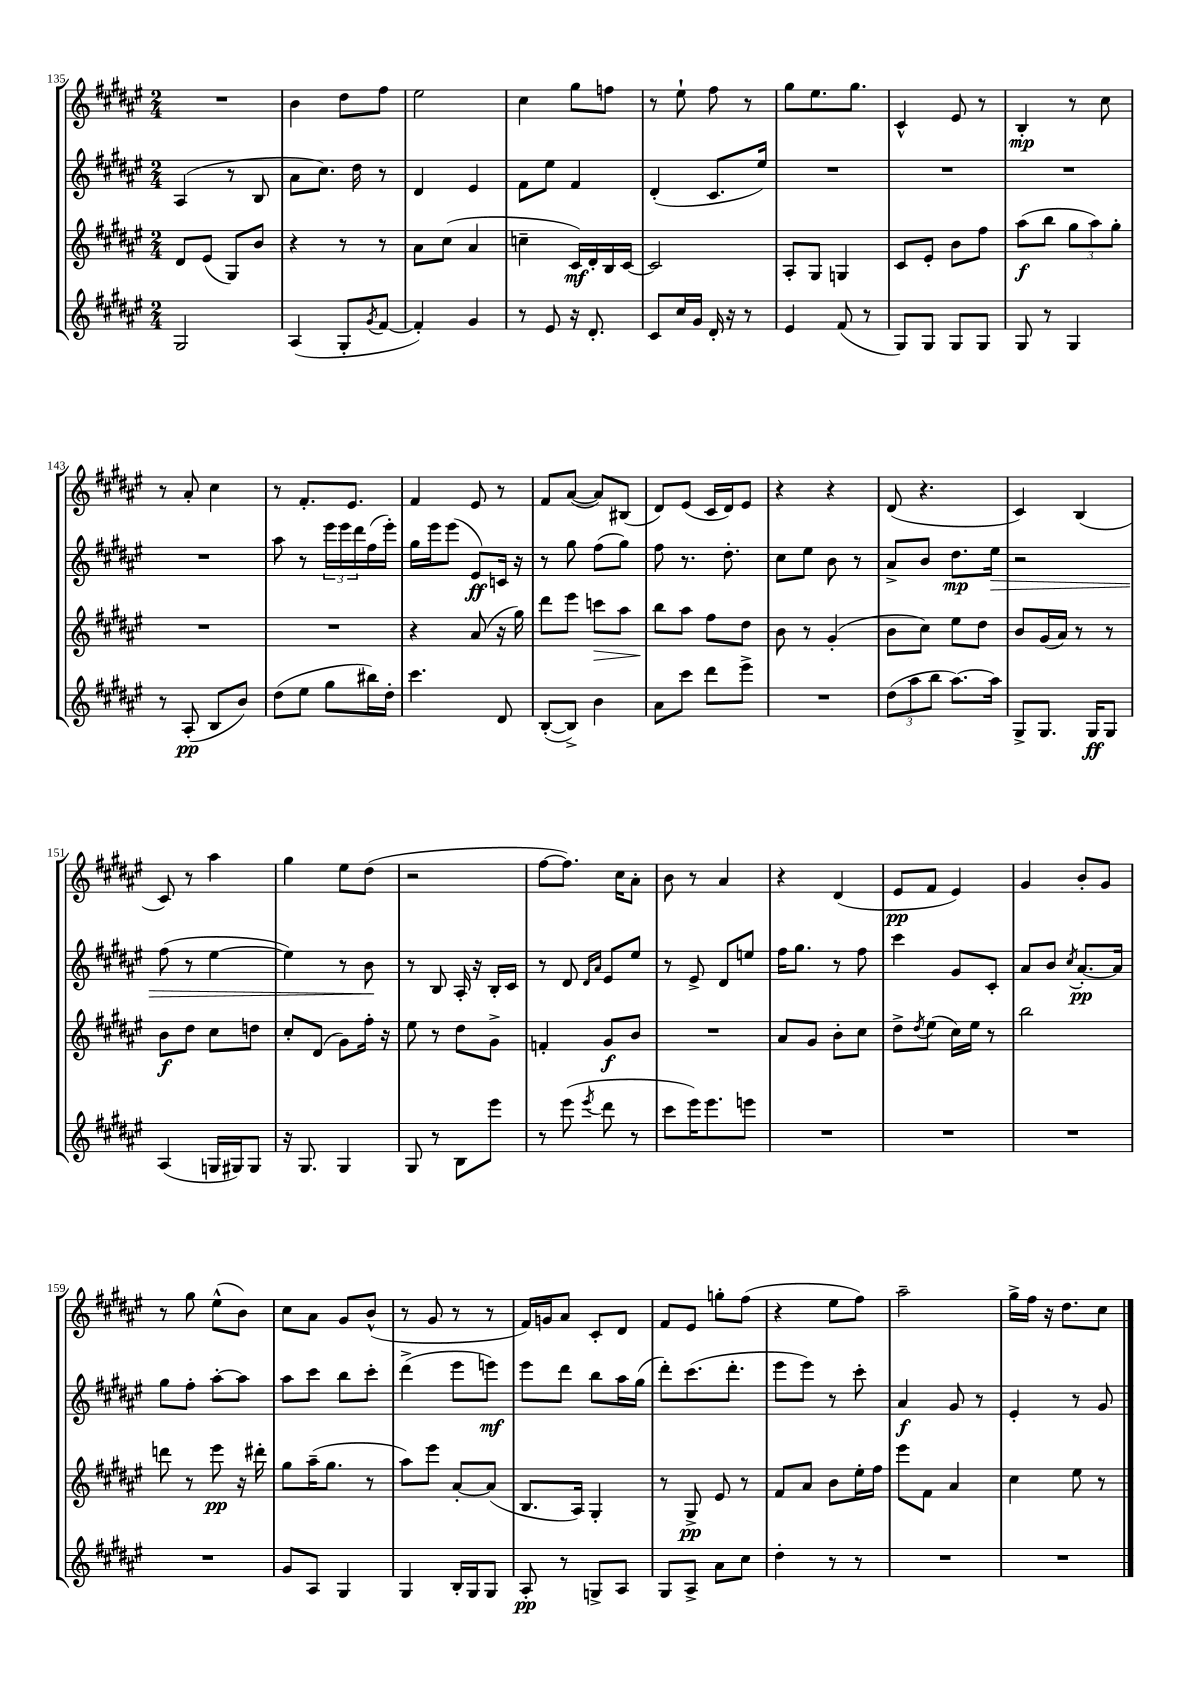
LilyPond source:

<<
\new StaffGroup <<
\new Staff = "s0" {
    \clef treble \key fis \major \numericTimeSignature \time 2/4
    R2 |
    b'4 dis''8 fis''8 |
    eis''2 |
    cis''4 gis''8 f''8 |
    r8 eis''8-! fis''8 r8 |
    gis''8 eis''8. gis''8. |
    cis'4-^ eis'8 r8 |
    b4-.\mp r8 cis''8 |
    r8 ais'8-. cis''4 |
    r8 fis'8.-. eis'8. |
    fis'4 eis'8 r8 |
    fis'8 ais'8~( ais'8) bis8( |
    dis'8) eis'8( cis'16 dis'16) eis'8 |
    r4 r4 |
    dis'8( r4. |
    cis'4) b4( |
    cis'8) r8 ais''4 |
    gis''4 eis''8 dis''8( |
    r2 |
    fis''8~ fis''8.) cis''16 ais'8-. |
    b'8 r8 ais'4 |
    r4 dis'4( |
    eis'8\pp fis'8 eis'4) |
    gis'4 b'8-. gis'8 |
    r8 gis''8 eis''8-^( b'8) |
    cis''8 ais'8 gis'8 b'8-^( |
    r8 gis'8 r8 r8 |
    fis'16) g'16 ais'8 cis'8-. dis'8 |
    fis'8 eis'8 g''8-. fis''8( |
    r4 eis''8 fis''8) |
    ais''2-- |
    gis''16-> fis''16 r16 dis''8. cis''8 \bar "|." |
}
\new Staff = "s1" {
    \clef treble \key fis \major \numericTimeSignature \time 2/4
    ais4( r8 b8 |
    ais'8 cis''8.) dis''16 r8 |
    dis'4 eis'4 |
    fis'8 eis''8 fis'4 |
    dis'4-.( cis'8. eis''16) |
    R2 |
    R2 |
    R2 |
    R2 |
    ais''8 r8 \tuplet 3/2 { eis'''16 eis'''16 dis'''16 } fis''16( eis'''16-.) |
    gis''16 eis'''16 eis'''8( eis'8\ff) c'16 r16 |
    r8 gis''8 fis''8( gis''8) |
    fis''8 r8. dis''8.-. |
    cis''8 eis''8 b'8 r8 |
    ais'8-> b'8 dis''8.\mp eis''16\> |
    r2 |
    fis''8( r8 eis''4~ |
    eis''4) r8 b'8\! |
    r8 b8 ais16-. r16 b16-. cis'16 |
    r8 dis'8 \grace { dis'16 ais'16 } eis'8 eis''8 |
    r8 eis'8-> dis'8 e''8 |
    fis''16 gis''8. r8 fis''8 |
    cis'''4 gis'8 cis'8-. |
    ais'8 b'8 \acciaccatura { cis''8 } ais'8.~-.\pp ais'16 |
    gis''8 fis''8-. ais''8~-. ais''8 |
    ais''8 cis'''8 b''8 cis'''8-. |
    dis'''4->( eis'''8 e'''8\mf) |
    eis'''8 dis'''8 b''8 ais''16 gis''16( |
    dis'''8-.) cis'''8.( dis'''8.-. |
    eis'''8 eis'''8) r8 cis'''8-. |
    ais'4\f gis'8 r8 |
    eis'4-. r8 gis'8 \bar "|." |
}
\new Staff = "s2" {
    \clef treble \key fis \major \numericTimeSignature \time 2/4
    dis'8 eis'8( gis8) b'8 |
    r4 r8 r8 |
    ais'8 cis''8( ais'4 |
    c''4-- cis'16\mf) dis'16-. b16 cis'16~ |
    cis'2 |
    ais8-. gis8 g4 |
    cis'8 eis'8-. b'8 fis''8 |
    ais''8\f( b''8 \tuplet 3/2 { gis''8 ais''8) gis''8-. } |
    R2 |
    R2 |
    r4 ais'8( r16 gis''16) |
    dis'''8 eis'''8 c'''8\> ais''8 |
    b''8\! ais''8 fis''8 dis''8 |
    b'8 r8 gis'4-.( |
    b'8 cis''8) eis''8 dis''8 |
    b'8 gis'16( ais'16) r8 r8 |
    b'8\f dis''8 cis''8 d''8 |
    cis''8-. dis'8( gis'8) fis''16-. r16 |
    eis''8 r8 dis''8 gis'8-> |
    f'4-. gis'8\f b'8 |
    R2 |
    ais'8 gis'8 b'8-. cis''8 |
    dis''8-> \acciaccatura { dis''8 } eis''8( cis''16) eis''16 r8 |
    b''2 |
    d'''8 r8 eis'''8\pp r16 dis'''16-. |
    gis''8 ais''16--( gis''8. r8 |
    ais''8) eis'''8 ais'8~-. ais'8( |
    b8. ais16) gis4-. |
    r8 gis8->\pp eis'8 r8 |
    fis'8 ais'8 b'8 eis''16-. fis''16 |
    eis'''8 fis'8 ais'4 |
    cis''4 eis''8 r8 \bar "|." |
}
\new Staff = "s3" {
    \clef treble \key fis \major \numericTimeSignature \time 2/4
    gis2 |
    ais4( gis8-. \acciaccatura { gis'8 } fis'8~ |
    fis'4-.) gis'4 |
    r8 eis'8 r16 dis'8.-. |
    cis'8 cis''16 gis'16 dis'16-. r16 r8 |
    eis'4 fis'8( r8 |
    gis8) gis8 gis8 gis8 |
    gis8 r8 gis4 |
    r8 ais8-.\pp( b8 b'8) |
    dis''8( eis''8 gis''8 bis''16) dis''16-. |
    cis'''4. dis'8 |
    b8~-.( b8->) b'4 |
    ais'8 cis'''8 dis'''8 eis'''8-> |
    R2 |
    \tuplet 3/2 { dis''8( ais''8 b''8 } ais''8.~) ais''16 |
    gis8-> gis8. gis16\ff gis8 |
    ais4( g16 gis16) gis8 |
    r16 gis8. gis4 |
    gis8 r8 b8 eis'''8 |
    r8 eis'''8( \acciaccatura { eis'''8 } dis'''8 r8 |
    cis'''8 eis'''16) eis'''8. e'''8 |
    R2 |
    R2 |
    R2 |
    R2 |
    gis'8 ais8 gis4 |
    gis4 b16-. gis16 gis8 |
    ais8-.\pp r8 g8-> ais8 |
    gis8 ais8-> ais'8 cis''8 |
    dis''4-. r8 r8 |
    R2 |
    R2 \bar "|." |
}
>>
>>
\layout { \context { \Score currentBarNumber = #135 } }
